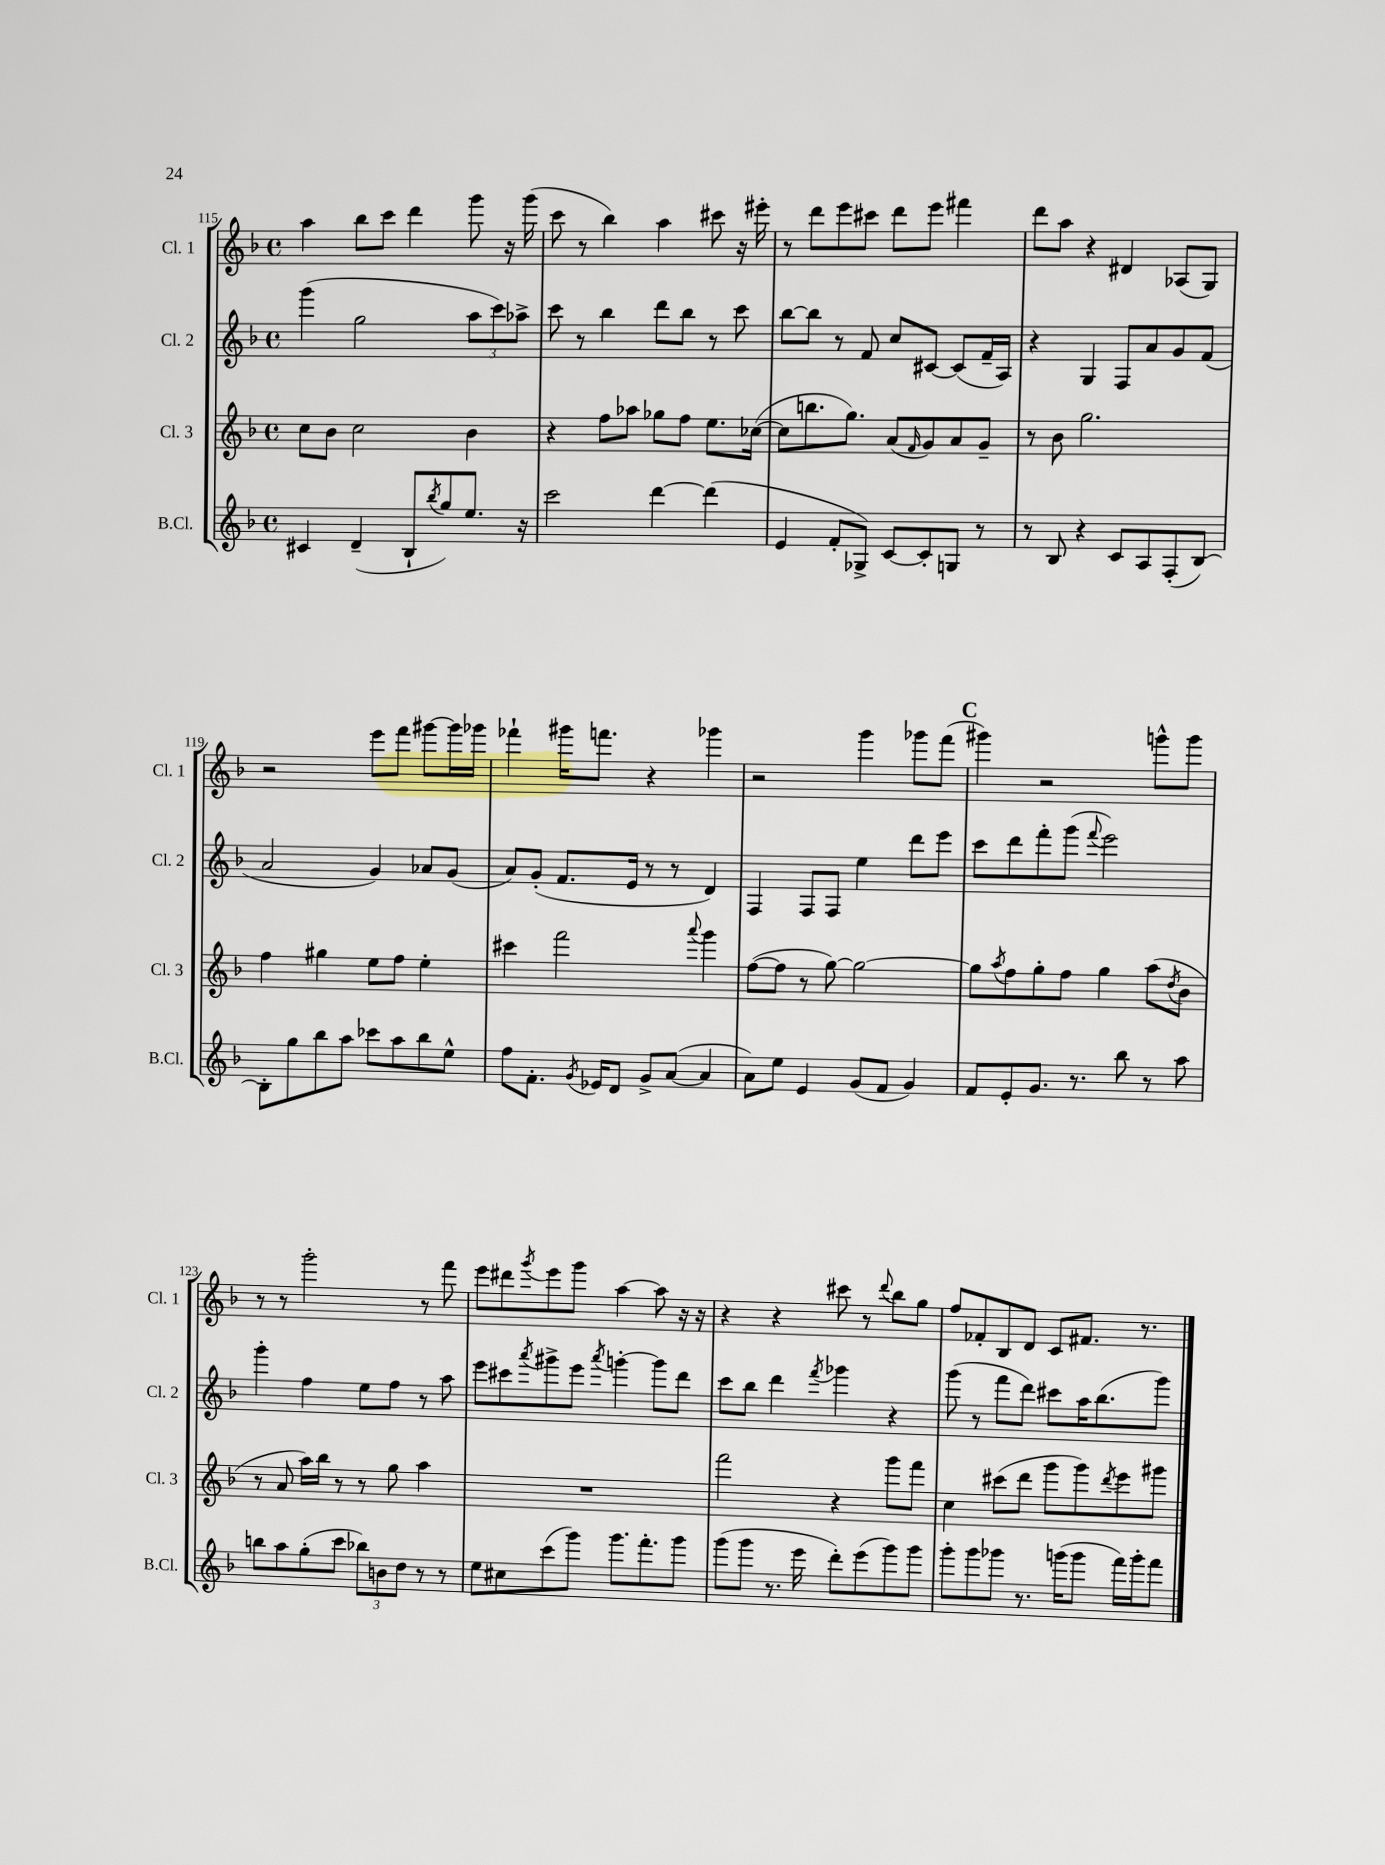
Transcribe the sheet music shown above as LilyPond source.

<<
\new StaffGroup <<
\new Staff = "s0" \with { instrumentName = "Cl. 1" shortInstrumentName = "Cl. 1" } {
    \clef treble \key f \major \defaultTimeSignature \time 4/4
    a''4 bes''8 c'''8 d'''4 g'''8 r16 g'''16( |
    c'''8 r8 bes''4) a''4 cis'''8 r16 eis'''16-. |
    r8 d'''8 e'''8 cis'''8 d'''8 e'''8 fis'''4 |
    d'''8 a''8 r4 dis'4 aes8( g8) |
    r2 e'''8 f'''8 gis'''8~ gis'''16 ges'''16 |
    fes'''4-! gis'''16 f'''8. r4 ges'''4 |
    r2 g'''4 ges'''8 f'''8( |
    \mark \markup { \bold "C" } gis'''4) r2 g'''8-^ g'''8 |
    r8 r8 g'''2-. r8 f'''8 |
    e'''8 dis'''8 \acciaccatura { g'''8 } e'''8 g'''8 a''4~ a''8 r16 r16 |
    r4 r4 cis'''8 r8 \appoggiatura { d'''8 } bes''8 g''8 |
    f''8 fes'8-. bes8 d'8 c'8 fis'8. r8. \bar "|." |
}
\new Staff = "s1" \with { instrumentName = "Cl. 2" shortInstrumentName = "Cl. 2" } {
    \clef treble \key f \major \defaultTimeSignature \time 4/4
    g'''4( g''2 \tuplet 3/2 { a''8 c'''8) aes''8-> } |
    c'''8 r8 bes''4 d'''8 bes''8 r8 c'''8 |
    bes''8~ bes''8 r8 f'8 c''8 cis'8~ cis'8( f'16-- a16) |
    r4 g4 f8 a'8 g'8 f'8( |
    a'2 g'4) aes'8 g'8( |
    a'8) g'8-.( f'8. e'16 r8 r8 d'4) |
    f4 f8 f8 e''4 d'''8 e'''8 |
    \mark \markup { \bold "C" } c'''8 d'''8 f'''8-. g'''8( \appoggiatura { f'''8 } e'''2) |
    g'''4-. f''4 e''8 f''8 r8 a''8 |
    e'''8 cis'''8 \acciaccatura { a'''8 } gis'''8-> e'''8 \acciaccatura { a'''8 } g'''4~-. g'''8 d'''8 |
    c'''8 bes''8 d'''4 \acciaccatura { f'''8 } ges'''4 r4 |
    g'''8( r8 f'''8 d'''8) cis'''8 a''16 bes''8.( g'''8) \bar "|." |
}
\new Staff = "s2" \with { instrumentName = "Cl. 3" shortInstrumentName = "Cl. 3" } {
    \clef treble \key f \major \defaultTimeSignature \time 4/4
    c''8 bes'8 c''2 bes'4 |
    r4 f''8 aes''8 ges''8 f''8 e''8. ces''16~( |
    ces''8 b''8. g''8.) a'8( \grace { f'16 } g'8) a'8 g'8-- |
    r8 bes'8 g''2. |
    f''4 gis''4 e''8 f''8 e''4-. |
    cis'''4 f'''2 \appoggiatura { a'''8 } g'''4 |
    f''8~( f''8 r8 g''8~) g''2~ |
    \mark \markup { \bold "C" } g''8 \acciaccatura { a''8 } f''8 g''8-. f''8 g''4 a''8( \acciaccatura { d''8 } bes'8 |
    r8 a'8 a''16) bes''16 r8 r8 g''8 a''4 |
    R1 |
    f'''2 r4 g'''8 f'''8 |
    c''4 cis'''8( d'''8 g'''8 g'''8) \acciaccatura { d'''8 } e'''8 gis'''8 \bar "|." |
}
\new Staff = "s3" \with { instrumentName = "B.Cl." shortInstrumentName = "B.Cl." } {
    \clef treble \key f \major \defaultTimeSignature \time 4/4
    cis'4 d'4--( bes8-! \acciaccatura { bes''8 } g''8) e''8. r16 |
    c'''2 d'''4~ d'''4( |
    e'4 f'8-. ges8->) c'8~ c'8-. g8 r8 |
    r8 bes8 r4 c'8 a8 f8-.( bes8~) |
    bes8-. g''8 bes''8 a''8 ces'''8 a''8 bes''8 e''8-^ |
    f''8 f'8.-. \acciaccatura { g'8 } ees'16 d'8 g'8-> a'8~( a'4 |
    a'8) e''8 e'4 g'8( f'8 g'4) |
    \mark \markup { \bold "C" } f'8 e'8-. g'8. r8. bes''8 r8 a''8 |
    b''8 a''8 g''8-.( c'''8 \tuplet 3/2 { bes''8) b'8 d''8 } r8 r8 |
    e''8 cis''8 c'''8( g'''8) g'''8. f'''8.-. g'''8 |
    g'''8( g'''8 r8. e'''16 d'''8-.) e'''8( g'''8) g'''8 |
    g'''8-. g'''8 ges'''8 r8. g'''16( g'''8 f'''16) g'''16-. f'''8 \bar "|." |
}
>>
>>
\layout { \context { \Score currentBarNumber = #115 } }
